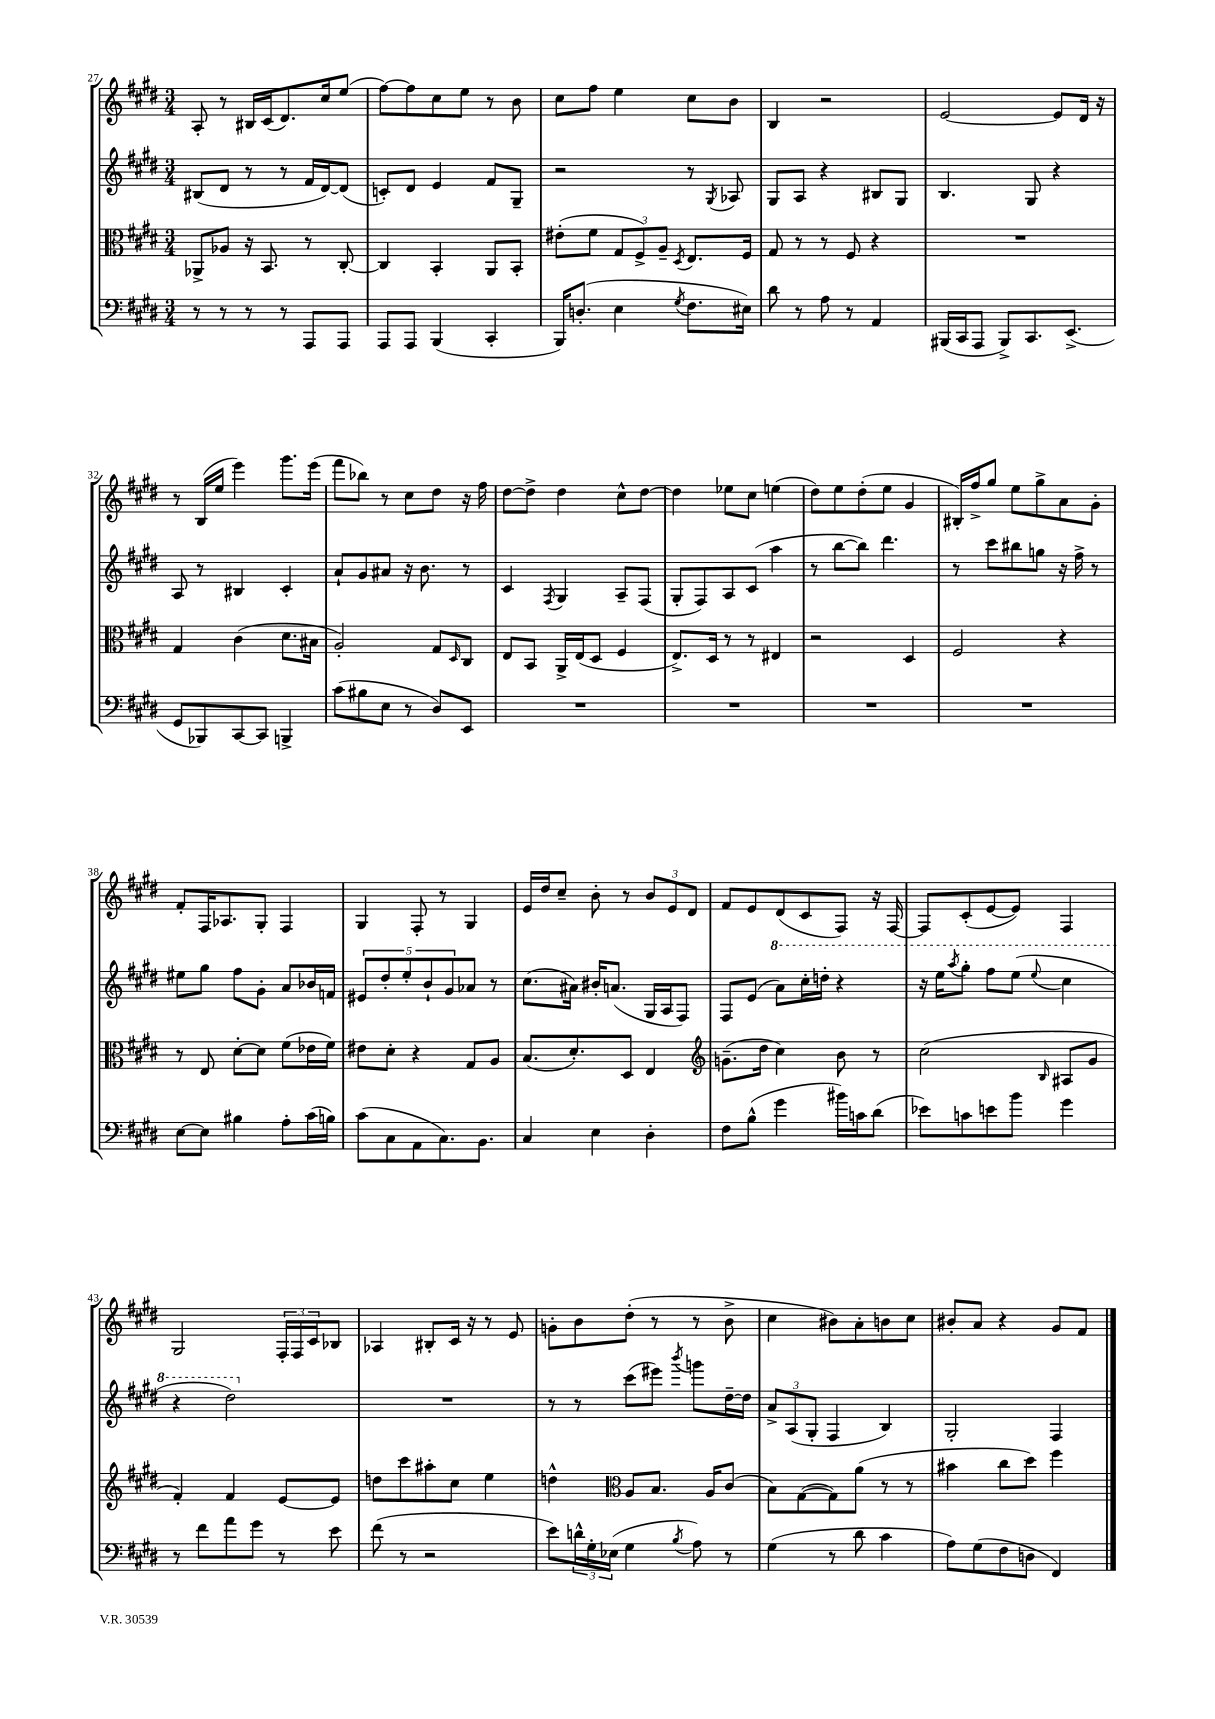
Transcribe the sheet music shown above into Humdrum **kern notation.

**kern	**kern	**kern	**kern
*part4	*part3	*part2	*part1
*staff4	*staff3	*staff2	*staff1
*clefF4	*clefC3	*clefG2	*clefG2
*k[f#c#g#d#]	*k[f#c#g#d#]	*k[f#c#g#d#]	*k[f#c#g#d#]
*M3/4	*M3/4	*M3/4	*M3/4
=27	=27	=27	=27
8r	8AA-X^/L	(8B#X/L	8A'/
8r	8A-X/J	8d#/J	8r
8r	16r	8r	16B#X/LL
.	8.BB/	.	(16c#/J
8r	.	8r	8.d#/)
8AAA/L	8r	16f#/LL	.
.	.	[16d#/J)	16cc#/k
8AAA/J	[8C#'/	(8d#/J]	(8ee/J
=28	=28	=28	=28
8AAA/L	4C#/]	8cn'/L)	[8ff#\L)
8AAA/J	.	8d#/J	8ff#\]
(4BBB/	4BB'/	4e/	8cc#\
.	.	.	8ee\J
4CC#'/	8AA/L	8f#/L	8r
.	8BB'/J	8G#~/J	8b\
=29	=29	=29	=29
16BBB/KL)	(8e#X'\L	2r	8cc#\L
(8.Dn'/J	.	.	.
.	8f#\J	.	8ff#\J
4E\	12G#/L	.	4ee\
.	12F#^/)	.	.
.	12A~/J	.	.
8qG#/	8qD#/	.	.
8.F#\L	8.E/L	8r	8cc#\L
.	.	8qG#/	.
.	.	8A-X/	8b\J
16E#X\Jk)	16F#/Jk	.	.
=30	=30	=30	=30
8d#\	8G#/	8G#/L	4B/
8r	8r	8A/J	.
8A\	8r	4r	2r
8r	8F#/	.	.
4AA/	4r	8B#X/L	.
.	.	8G#/J	.
=31	=31	=31	=31
(16BBB#X/LL	2.r	4.B/	[2e/
16CC#/J	.	.	.
8AAA/J	.	.	.
8BBB#^/L)	.	.	.
8.CC#/	.	8G#/	.
.	.	4r	8e/L]
(8.EE^/J	.	.	.
.	.	.	16d#/Jk
.	.	.	16r
!!LO:LB:g=z
=32	=32	=32	=32
8GG#/L	4G#/	8A/	8r
8BBB-X/)	.	8r	(16B/LL
.	.	.	16ee/JJ
[8CC#/	(4c#\	4B#X/	4eee\)
8CC#/J]	.	.	.
4BBBn^/	8.d#\L	4c#'/	8.ggg#\L
.	16B#X\Jk	.	(16eee\Jk
=33	=33	=33	=33
(8c#\L	2A'/)	8a`/L	8fff#\L
8B#X\	.	8g#/	8bb-X\J)
8E\J	.	8a#X/J	8r
8r	.	16r	8cc#\L
.	.	8.b\	.
8D#/L)	8G#/L	.	8dd#\J
.	16qqD#/	.	.
8EE/J	8C#/J	8r	16r
.	.	.	16ff#\
=34	=34	=34	=34
2.r	8E/L	4c#/	[8dd#\L
.	8BB/J	.	8dd#^\J]
.	.	8qF#/	.
.	16AA^/LL	4G#/	4dd#\
.	(16E/J	.	.
.	8D#/J	.	.
.	4F#/	8A~/L	8cc#^^\L
.	.	(8F#/J	[8dd#\J
=35	=35	=35	=35
2.r	8.E^/L)	8G#'/L	4dd#\]
.	.	8F#/)	.
.	16D#/Jk	.	.
.	8r	8A/	8ee-X\L
.	8r	(8c#/J	8cc#\J
.	4E#X/	4aa\	(4een\
=36	=36	=36	=36
2.r	2r	8r	8dd#\L)
.	.	[8bb\L	8ee\
.	.	8bb\J])	(8dd#'\
.	.	4.ddd#\	8ee\J
.	4D#/	.	4g#/
=37	=37	=37	=37
2.r	2F#/	8r	16B#X'/LL)
.	.	.	16ff#^/J
.	.	8ccc#\L	8gg#/J
.	.	8bb#X\	8ee\L
.	.	8ggn\J	8gg#^\
.	4r	16r	8a\
.	.	16ff#^\	.
.	.	8r	8g#'\J
!!LO:LB:g=z
=38	=38	=38	=38
[8E\L	8r	8ee#X\L	8f#'/L
8E\J]	8E/	8gg#\J	16F#/K
.	.	.	8.A-X/
4B#X\	[8d#'\L	8ff#\L	.
.	8d#\J]	8g#'\J	8G#'/J
8A'\L	(8f#\L	8a/L	4F#/
(16c#\L	16e-X\L	16b-X/L	.
16Bn\JJ)	16f#\JJ)	16fn/JJ	.
=39	=39	=39	=39
(8c#\L	8e#X\L	10e#X/L	4G#/
.	.	10dd#'/	.
8C#\	8d#'\J	.	.
.	.	10ee'/	.
8AA\	4r	.	8F#'/
.	.	10b`/	.
8.C#\)	.	.	8r
.	.	10g#/	.
.	8G#/L	8a-X/J	4G#/
8.BB\J	.	.	.
.	8A/J	8r	.
=40	=40	=40	=40
4C#/	(8.B/L	(8.cc#\L	16e/LL
.	.	.	16dd#/J
.	.	.	8cc#~/J
.	8.d#'/)	16a#X\Jk)	.
4E\	.	16b#X'/KL	8b'\
.	.	(8.an/J	.
.	8D#/J	.	8r
4D#'\	4E/	16G#/LL	12b/L
.	.	16A/J	.
.	.	.	12e/
.	.	8F#/J)	.
.	.	.	12d#/J
=41	=41	=41	=41
*	*clefG2	*	*
8F#\L	(8.gn~\L	8F#/L	8f#/L
(8B^^\J	.	(8e/J	8e/
.	16dd#\Jk	.	.
*	*	*8va	*
4g#\	4cc#\)	8aa\L)	(8d#/
.	.	16ccc#'\L	8c#/
.	.	16dddn'\JJ	.
16b#X\LL)	8b\	4r	8F#/J)
16cn\J	.	.	.
(8d#\J	8r	.	16r
.	.	.	[16F#/
=42	=42	=42	=42
8e-X\L)	(2cc#\	16r	8F#/L]
.	.	16eee\KL	.
.	.	8qaaa/	.
8cn\	.	8ggg#'\J	(8c#'/
8en\	.	8fff#\L	[8e/
8b\J	.	(8eee\J	8e/J])
.	16qqB/	8qqeee/	.
4g#\	8A#X/L	4ccc#\	4F#/
.	8g#/J	.	.
!!LO:LB:g=z
=43	=43	=43	=43
8r	4f#'/)	4r	2G#/
8f#\L	.	.	.
8a\	4f#/	2ddd#\)	.
8g#\J	.	.	.
8r	[8e/L	.	24F#'/LL
.	.	.	24F#/
.	.	.	24c#/J
8e\	8e/J]	.	8B-X/J
=44	=44	=44	=44
*	*	*X8va	*
(8f#\	8ddn\L	2.r	4A-X/
8r	8ccc#\	.	.
2r	8aa#X'\	.	8B#X'/L
.	8cc#\J	.	16c#/Jk
.	.	.	16r
.	4ee\	.	8r
.	.	.	8e/
=45	=45	=45	=45
8e\L)	4ddn^^\	8r	8gn'\L
24dn^^\L	.	8r	8b\
24G#'\	.	.	.
(24E-X\JJ	.	.	.
*	*clefC3	*	*
4G#\	8A/L	(8ccc#\L	(8dd#'\J
.	8.B/J	8eee#X\J)	8r
8qB/	.	8qbbb/	.
8A\)	.	8gggn\L	8r
.	16A/KL	.	.
8r	(8c#/J	[16dd#~\L	8b^\
.	.	16dd#\JJ]	.
=46	=46	=46	=46
(4G#\	8B\L)	12a^/L	4cc#\
.	.	(12A/	.
.	([8G#\	.	.
.	.	12G#'/J	.
8r	8G#\])	4F#/	8b#X\L)
8d#\	(8a\J	.	8a'\
4c#\	8r	4B/)	8bn\
.	8r	.	8cc#\J
=47	=47	=47	=47
8A\L)	4b#X\	2G#'/	8b#X'/L
(8G#\	.	.	8a/J
8F#\	8cc#\L	.	4r
8Dn\J	8dd#\J)	.	.
4FF#/)	4ff#\	4F#/	8g#/L
.	.	.	8f#/J
==	==	==	==
*-	*-	*-	*-
